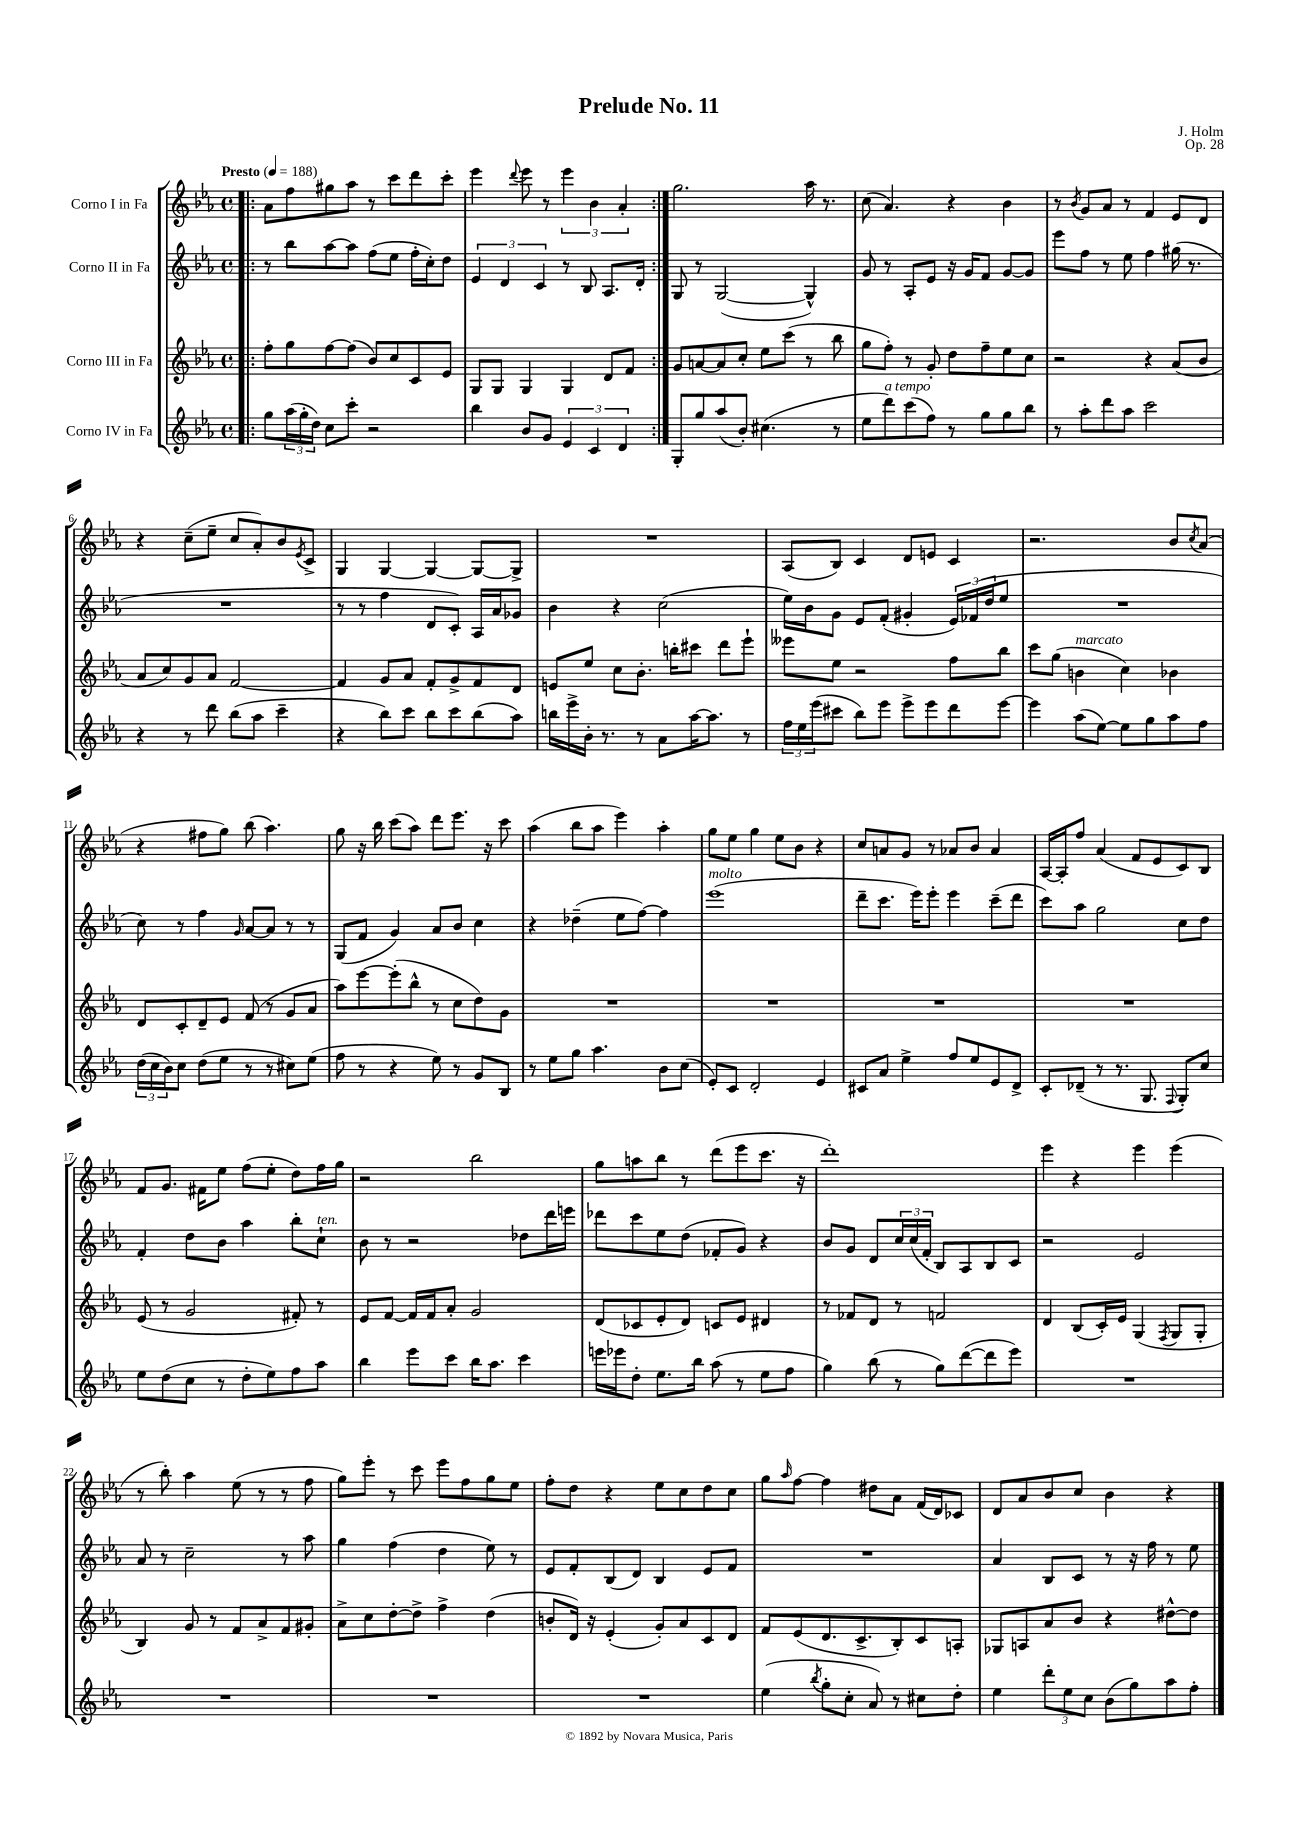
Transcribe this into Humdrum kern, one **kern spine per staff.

**kern	**kern	**kern	**kern
*staff4	*staff3	*staff2	*staff1
*clefG2	*clefG2	*clefG2	*clefG2
*k[b-e-a-]	*k[b-e-a-]	*k[b-e-a-]	*k[b-e-a-]
*M4/4	*M4/4	*M4/4	*M4/4
*met(c)	*met(c)	*met(c)	*met(c)
*MM188	*MM188	*MM188	*MM188
=!|:	=!|:	=!|:	=!|:
8gg\L	8ff'\L	8r	8a-\L
(24aa-\L	8gg\	8bb-\L	8ff\
24gg'\	.	.	.
24dd\JJ)	.	.	.
8cc\L	[8ff\	[8aa-\	8gg#\
8ccc'\J	(8ff\]J	8aa-\]J	8aa-\J
2r	8b-/L)	(8ff\L	8r
.	8cc/	8ee-\J	8ccc\L
.	8c/	16ff'\LL	8ddd\
.	.	16cc'\J)	.
.	8e-/J	8dd\J	8ccc'\J
=	=	=	=
4bb-\	8G/L	6e-/	4eee-\
.	8G/J	.	.
.	.	6d/	.
.	.	.	8qqddd/
8b-/L	4G/	.	8eee-\
.	.	6c/	.
8g/J	.	.	8r
6e-/	4G/	8r	6eee-\
.	.	8B-/	.
6c/	.	.	6b-\
.	8d/L	8.A-/L	.
6d/	.	.	6a-'/
.	8f/J	.	.
.	.	16d'/Jk	.
=:|!	=:|!	=:|!	=:|!
8G'/L	8g/L	8G/	2.gg\
8gg/	[8a/	8r	.
(8aa-/	8a/]	([2G/	.
8b-'/J)	8cc'/J	.	.
(4.cc#\	8ee-\L	.	.
.	(8ccc\J	.	.
.	8r	4G^^/])	16aa-\
.	.	.	8.r
8r	8bb-\	.	.
=	=	=	=
8ee-\L	8gg\L	8g/	(8cc\
8ddd\)	8ff'\J)	8r	4.a-/)
(8ccc\	8r	8A-'/L	.
8ff\J)	8g'/	8e-/J	.
8r	8dd\L	16r	4r
.	.	16g/LK	.
8gg\L	8ff~\	8f/J	.
8gg\	8ee-\	[8g/L	4b-\
8bb-\J	8cc\J	8g/]J	.
=	=	=	=
8r	2r	8eee-\L	8r
.	.	.	8qb-/
8aa-'\L	.	8ff\J	8g/L
8ddd\	.	8r	8a-/J
8aa-\J	.	8ee-\	8r
2ccc\	4r	4ff\	4f/
.	(8a-/L	(16gg#\	8e-/L
.	.	8.r	.
.	8b-/J	.	8d/J
=	=	=	=
4r	8a-/L	1r	4r
.	8cc/)	.	.
8r	8g/	.	(8cc~\L
8ddd\	8a-/J	.	8ee-~\J
(8bb-\L	[2f/	.	8cc/L
8aa-\J	.	.	8a-'/)
4ccc~\	.	.	8b-/
.	.	.	8qe-/
.	.	.	8c^/J
=	=	=	=
4r	4f/]	8r	4G/
.	.	8r	.
8bb-\L)	8g/L	4ff\	[4G/
8ccc\J	8a-/J	.	.
8bb-\L	8f'/L	8d/L	4G/_
8ccc\	8g^/	8c'/J)	.
(8bb-\	8f/	16A-/LL	8G/_L
.	.	16a-/J	.
8aa-\J)	8d/J	8g-/J	8G^/]J
=	=	=	=
16bb\LL	8e/L	4b-\	1r
16eee-^\	.	.	.
16b-'\JJ	8ee-/J	.	.
8.r	.	.	.
.	8cc\L	4r	.
8r	8.b-'\J	.	.
8a-\L	.	(2cc\	.
.	16bb'\LK	.	.
[16aa-\K	8ccc#\J	.	.
8.aa-\]J	.	.	.
.	8ddd\L	.	.
8r	8eee-`\J	.	.
=	=	=	=
24ff\LL	8eee--\L	16ee-\LL)	(8A-/L
24ee-\	.	.	.
.	.	16b-\J	.
(24eee-\J	.	.	.
8ccc#\J	8ee-\J	8g\J	8B-/J)
8bb-\L)	2r	8e-/L	4c/
8eee-\J	.	(8f'/J	.
8eee-^\L	.	4g#'/	8d/L
8eee-\	.	.	8e/J
8ddd\	8ff\L	24e-/LL)	4c/
.	.	(24f-/	.
.	.	24dd/J	.
[8eee-\J	8bb-\J	8ee-/J	.
=	=	=	=
4eee-\]	8ccc\L	1r	2.r
.	(8gg\J	.	.
(8aa-\L	4b\	.	.
[8ee-\J)	.	.	.
8ee-\]L	4cc\)	.	.
8gg\	.	.	.
8aa-\	4b-\	.	8b-/L
.	.	.	8qcc/
8ff\J	.	.	(8a-/J
=	=	=	=
(24dd\LL	8d/L	8cc\)	4r
24cc\	.	.	.
24b-\J)	.	.	.
8cc\J	8c'/	8r	.
(8dd\L	8d~/	4ff\	8ff#\L
8ee-\J	8e-/J	.	8gg\J)
.	.	16qqg/	.
8r	(8f/	[8a-/L	(8bb-\
8r	8r	8a-/]J	4.aa-\)
8cc#\L)	8g/L	8r	.
(8ee-\J	8a-/J	8r	.
=	=	=	=
8ff\	8aa-\L)	(8G/L	8gg\
8r	[8eee-\	8f/J	16r
.	.	.	16bb-\
4r	(8eee-'\]	4g/)	(8ccc\L
.	8bb-^^\J	.	8aa-\J)
8ee-\)	8r	8a-/L	8ddd\L
8r	8cc\L	8b-/J	8.eee-\J
8g/L	8dd\)	4cc\	.
.	.	.	16r
8B-/J	8g\J	.	8ccc\
=	=	=	=
8r	1r	4r	(4aa-\
8ee-\L	.	.	.
8gg\J	.	(4dd-~\	8bb-\L
4.aa-\	.	.	8aa-\J
.	.	8ee-\L	4eee-\)
.	.	[8ff\J)	.
8b-\L	.	4ff\]	4aa-'\
(8cc\J	.	.	.
=	=	=	=
8e-'/L)	1r	(1eee-	8gg\L
8c/J	.	.	8ee-\J
2d'/	.	.	4gg\
.	.	.	8ee-\L
.	.	.	8b-\J
4e-/	.	.	4r
=	=	=	=
8c#/L	1r	8ddd~\L	8cc/L
8a-/J	.	8.ccc\J	8a/
4ee-^\	.	.	8g/J
.	.	16eee-\LK)	.
.	.	8eee-'\J	8r
8ff/L	.	4eee-\	8a-/L
8ee-/	.	.	8b-/J
8e-/	.	(8ccc~\L	4a-/
8d^/J	.	8ddd\J	.
=	=	=	=
8c'/L	1r	8ccc\L)	[16A-/LL
.	.	.	16A-'/]J
(8d-~/J	.	8aa-\J	8ff/J
8r	.	2gg\	(4a-/
8.r	.	.	.
.	.	.	8f/L
8.G/	.	.	.
.	.	.	8e-/
8qqF/	.	.	.
8G'/L)	.	8cc\L	8c/)
8cc/J	.	8dd\J	8B-/J
=	=	=	=
8ee-\L	(8e-/	4f'/	8f/L
(8dd\	8r	.	8.g/J
8cc\J	2g/	8dd\L	.
.	.	.	16f#\LK
8r	.	8b-\J	8ee-\J
8dd'\L	.	4aa-\	(8ff\L
8ee-\)	.	.	8ee-'\J
8ff\	8f#'/)	8bb-'\L	8dd\L)
8aa-\J	8r	8cc`\J	16ff\L
.	.	.	16gg\JJ
=	=	=	=
4bb-\	8e-/L	8b-\	2r
.	[8f/J	8r	.
8eee-\L	16f/]LL	2r	.
.	16f/J	.	.
8ccc\J	8a-'/J	.	.
16bb-\LK	2g/	.	2bb-\
8.aa-\J	.	.	.
4ccc\	.	8dd-\L	.
.	.	16ddd\L	.
.	.	16eee\JJ	.
=	=	=	=
16eee\LL	(8d/L	8ddd-\L	8gg\L
16eee-\J	.	.	.
8dd'\J	8c-/	8ccc\	8aa\
8.ee-\L	8e-'/	8ee-\	8bb-\J
.	8d/J)	(8dd\J	8r
16bb-\Jk	.	.	.
(8aa-\	8c/L	8f-'/L	(8ddd\L
8r	8e-/J	8g/J)	8eee-\
8ee-\L	4d#/	4r	8.ccc\J
8ff\J	.	.	.
.	.	.	16r
=	=	=	=
4gg\)	8r	8b-/L	1ddd')
.	8f-/L	8g/J	.
(8bb-\	8d/J	8d/L	.
8r	8r	24cc/L	.
.	.	(24cc/	.
.	.	24f'/JJ	.
8gg\L)	2f/	8B-/L)	.
([8ddd\	.	8A-/	.
8ddd\]	.	8B-/	.
8eee-\J)	.	8c/J	.
=	=	=	=
1r	4d/	2r	4eee-\
.	(8B-/L	.	4r
.	16c'/L)	.	.
.	16e-/JJ	.	.
.	(4G/	2e-/	4eee-\
.	8qF/	.	.
.	8G/L	.	(4eee-\
.	8G'/J	.	.
=	=	=	=
1r	4B-/)	8a-/	8r
.	.	8r	8bb-'\)
.	8g/	2cc~\	4aa-\
.	8r	.	.
.	8f/L	.	(8ee-\
.	8a-^/	.	8r
.	8f/	8r	8r
.	8g#'/J	8aa-\	8ff\
=	=	=	=
1r	8a-^\L	4gg\	8gg\L)
.	8cc\	.	8eee-'\J
.	[8dd'\	(4ff\	8r
.	8dd^\]J	.	8ccc\
.	4ff^\	4dd\	8eee-\L
.	.	.	8ff\
.	(4dd\	8ee-\)	8gg\
.	.	8r	8ee-\J
=	=	=	=
1r	8b'/L	8e-/L	8ff'\L
.	16d/Jk)	8f'/	8dd\J
.	16r	.	.
.	(4e-'/	(8B-/	4r
.	.	8d/J)	.
.	8g'/L)	4B-/	8ee-\L
.	8a-/	.	8cc\
.	8c/	8e-/L	8dd\
.	8d/J	8f/J	8cc\J
=	=	=	=
(4ee-\	8f/L	1r	8gg\L
.	.	.	16qqaa-/
.	(8e-/	.	[8ff\J
8qbb-/	.	.	.
8gg'\L	8.d/	.	4ff\]
8cc'\J	.	.	.
.	8.c^/	.	.
8a-/)	.	.	8dd#\L
8r	8B-'/)	.	8a-\J
8cc#\L	8c/	.	(16f/LL
.	.	.	16d/J)
8dd'\J	8A'/J	.	8c-/J
=	=	=	=
4ee-\	8G-/L	4a-/	8d/L
.	8A/	.	8a-/
12ddd'\L	8a-/	8B-/L	8b-/
12ee-\	.	.	.
.	8b-/J	8c/J	8cc/J
12cc\J	.	.	.
(8b-\L	4r	8r	4b-\
8gg\)	.	16r	.
.	.	16ff\	.
8aa-\	[8dd#^^\L	8r	4r
8ff'\J	8dd#\]J	8ee-\	.
==	==	==	==
*-	*-	*-	*-
